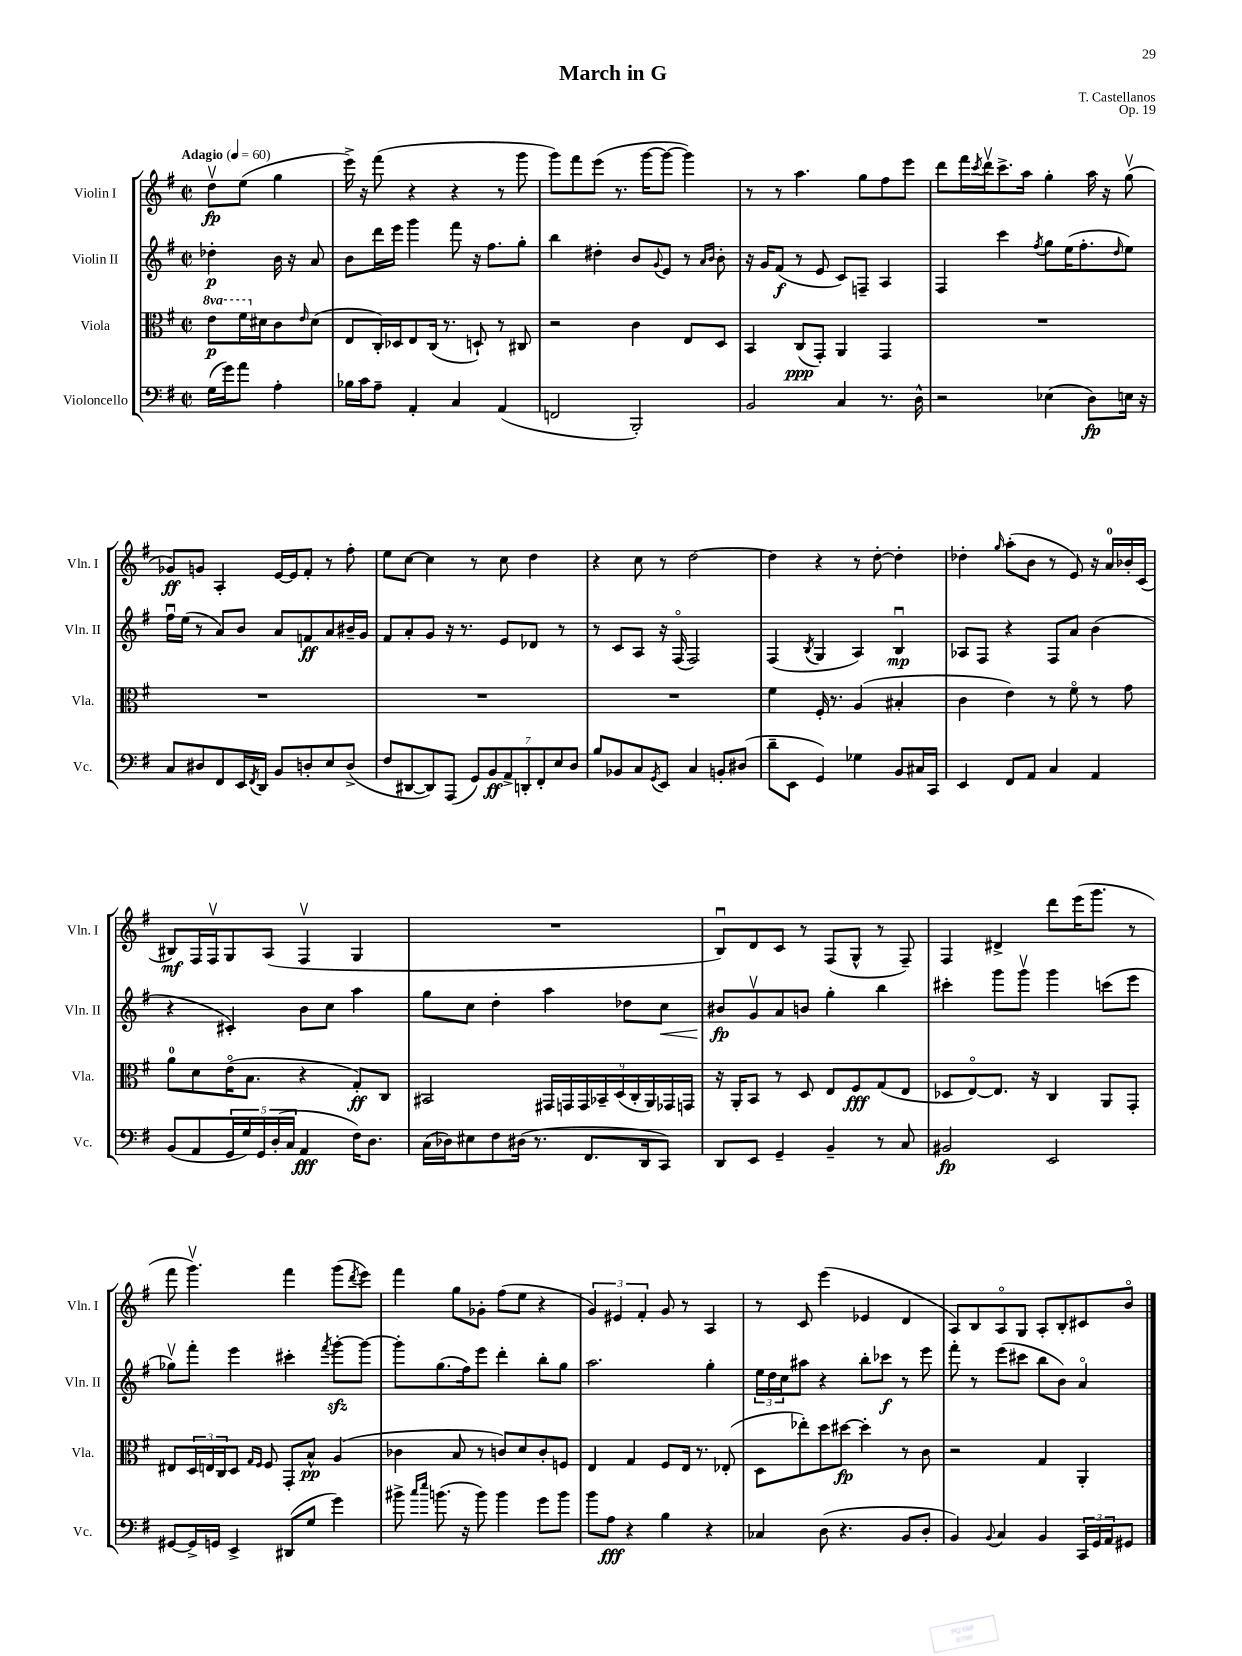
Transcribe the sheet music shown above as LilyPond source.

\header { title = "March in G" composer = "T. Castellanos" opus = "Op. 19" }
<<
\new StaffGroup <<
\new Staff = "s0" \with { instrumentName = "Violin I" shortInstrumentName = "Vln. I" } {
    \clef treble \key g \major \defaultTimeSignature \time 2/2 \partial 2 \tempo "Adagio" 4 = 60
    d''8\upbow\fp e''8( g''4 |
    e'''16->) r16 fis'''8( r4 r4 r8 g'''8 |
    g'''8) fis'''8 e'''8( r8. g'''16~ g'''8~ g'''4) |
    r8 r8 a''4. g''8 fis''8 e'''8 |
    d'''8 fis'''16 \acciaccatura { c'''8 } d'''16\upbow c'''8.-> a''16 g''4-. a''16 r16 g''8\upbow( |
    ges'8\ff) g'8 a4-. e'16~ e'16 fis'8-. r8 fis''8-. |
    e''8 c''8~ c''4 r8 c''8 d''4 |
    r4 c''8 r8 d''2~ |
    d''4 r4 r8 d''8~-. d''4-. |
    des''4-. \grace { g''16 } a''8-.( b'8 r8 e'8) r16 a'16-0 bes'16-. c'16( |
    bis8\mf) fis16 fis16\upbow g8 a8( fis4\upbow g4 |
    R1 |
    b8\downbow) d'8 c'8 r8 fis8( g8-^ r8 fis8--) |
    fis4 dis'4-> d'''8 e'''16( g'''8. r8 |
    fis'''8 g'''4.\upbow) fis'''4 g'''8( \acciaccatura { d'''8 } e'''8) |
    fis'''4 g''8 ges'8-. fis''8( e''8 r4 |
    \tuplet 3/2 { g'4) eis'4 fis'4-. } g'8 r8 a4 |
    r8 c'8 e'''4( ees'4 d'4 |
    a8) b8 a8\flageolet g8 a8-. b8-. cis'8 b'8\flageolet \bar "|." |
}
\new Staff = "s1" \with { instrumentName = "Violin II" shortInstrumentName = "Vln. II" } {
    \clef treble \key g \major \defaultTimeSignature \time 2/2 \partial 2
    des''4-.\p b'16 r16 a'8 |
    b'8 d'''16 e'''16 g'''4 fis'''8 r16 fis''8. g''8-. |
    b''4 dis''4-. b'8 \appoggiatura { g'8 } e'8 r8 \grace { a'16 b'16 } b'8-. |
    r16 g'16 fis'8\f( r8 e'8 c'8) f8-- a4 |
    fis4 c'''4 \acciaccatura { fis''8 } g''8 e''16( fis''8.-. \grace { d''16 } e''8) |
    fis''16\downbow e''16( r8 a'8) b'8 a'8 f'8\ff a'8 bis'16-- g'16 |
    fis'8 a'8-. g'8 r16 r8. e'8 des'8 r8 |
    r8 c'8 a8 r16 fis16\flageolet( fis2) |
    fis4( \acciaccatura { b8 } g4 a4) b4\downbow\mp |
    aes8 fis8 r4 fis8 a'8 b'4( |
    r4 cis'4-.) b'8 c''8 a''4 |
    g''8 c''8 d''4-. a''4 des''8 c''8\< |
    bis'8\fp\! g'8\upbow a'8 b'8 g''4-. b''4 |
    cis'''4-. g'''8 g'''8\upbow g'''4 c'''8( e'''8 |
    ges''8\upbow) fis'''8-. e'''4 cis'''4-. \acciaccatura { fis'''8 } g'''8~-.\sfz g'''8~ |
    g'''8-. g''8.( fis''16) e'''8 d'''4-. b''8-. g''8 |
    a''2. g''4-. |
    \tuplet 3/2 { e''16 d''16 c''16 } ais''8 r4 b''8-. ces'''8\f r8 e'''8 |
    fis'''8-. r8 e'''8( cis'''8 b''8 b'8) a'4\flageolet \bar "|." |
}
\new Staff = "s2" \with { instrumentName = "Viola" shortInstrumentName = "Vla." } {
    \clef alto \key g \major \defaultTimeSignature \time 2/2 \set Staff.ottavationMarkups = #ottavation-simple-ordinals \partial 2
    \ottava #1 e''8\p fis''16 \ottava #0 dis'16 c'8 \grace { e'16 } dis'8( |
    e8 c16-.) des16 e8 c16( r8. d8-!) r8 cis8 |
    r2 c'4 e8 d8 |
    b,4 c8\ppp( g,8-.) a,4 g,4 |
    R1 |
    R1 |
    R1 |
    R1 |
    fis'4 fis16-. r8. a4( bis4-. |
    c'4 e'4) r8 fis'8\flageolet r8 g'8 |
    a'8-0 d'8 e'16\flageolet( b8. r4 g8-.\ff) c8 |
    bis,2 \tuplet 9/8 { gis,16 g,16 g,16 bes,16-- d16( c16-. a,16) ges,16 g,16 } |
    r16 a,16-. b,8 r8 d8 e8 fis8\fff g8( e8 |
    des8 e8~\flageolet) e8. r16 c4 a,8 g,8-. |
    eis8 \tuplet 3/2 { d16 e16 c16 } d8 \grace { g16 fis16 } fis8 g,8-. b8-^\pp a4( |
    ces'4 b8 r8 c'8) d'8 c'8-. f8 |
    e4 g4 fis8 e16 r8. ees8-.( |
    d8 ees''8-.) d''8 dis''8~\fp dis''4-. r8 c'8 |
    r2 g4 a,4-. \bar "|." |
}
\new Staff = "s3" \with { instrumentName = "Violoncello" shortInstrumentName = "Vc." } {
    \clef bass \key g \major \defaultTimeSignature \time 2/2 \partial 2
    g16( g'16) a'8 a4-. |
    bes16 c'16 a8-- a,4-. c4 a,4( |
    f,2 b,,2-.) |
    b,2 c4 r8. d16-^ |
    r2 ees4( d8\fp) e16 r16 |
    c8 dis8 fis,8 e,16 \acciaccatura { fis,8 } d,16 b,8 d8-. e8 d8->( |
    fis8 dis,8~ dis,8) a,,8( \tuplet 7/4 { g,8) b,8\ff a,8-> d,8-. fis,8-. e8 d8 } |
    b8 bes,8 c8 \acciaccatura { g,8 } e,8 c4 b,8-. dis8( |
    d'8-- e,8 g,4) ges4 b,8 cis16 c,16 |
    e,4 fis,8 a,8 c4 a,4 |
    b,8( a,8 \tuplet 5/4 { g,16 g16) g,16 d16-.( c16 } a,4\fff fis16) d8. |
    c16( des16) eis8 fis8 dis16( r8. fis,8. d,16 c,8) |
    d,8 e,8 g,4-- b,4-- r8 c8 |
    bis,2\fp e,2 |
    gis,8~ gis,16-> g,16 e,4-> dis,8( g8 g'4) |
    bis'8-> \grace { c''16 e''16 } b'8.( r16 b'8) b'4 g'8 b'8 |
    b'8 a8\fff r4 b4 r4 |
    ces4 d8( r4. b,8 d8-. |
    b,4) \appoggiatura { b,8 } c4 b,4 \tuplet 3/2 { c,16 g,16 a,16 } gis,8 \bar "|." |
}
>>
>>
\layout { \context { \Score \remove "Bar_number_engraver" } }
